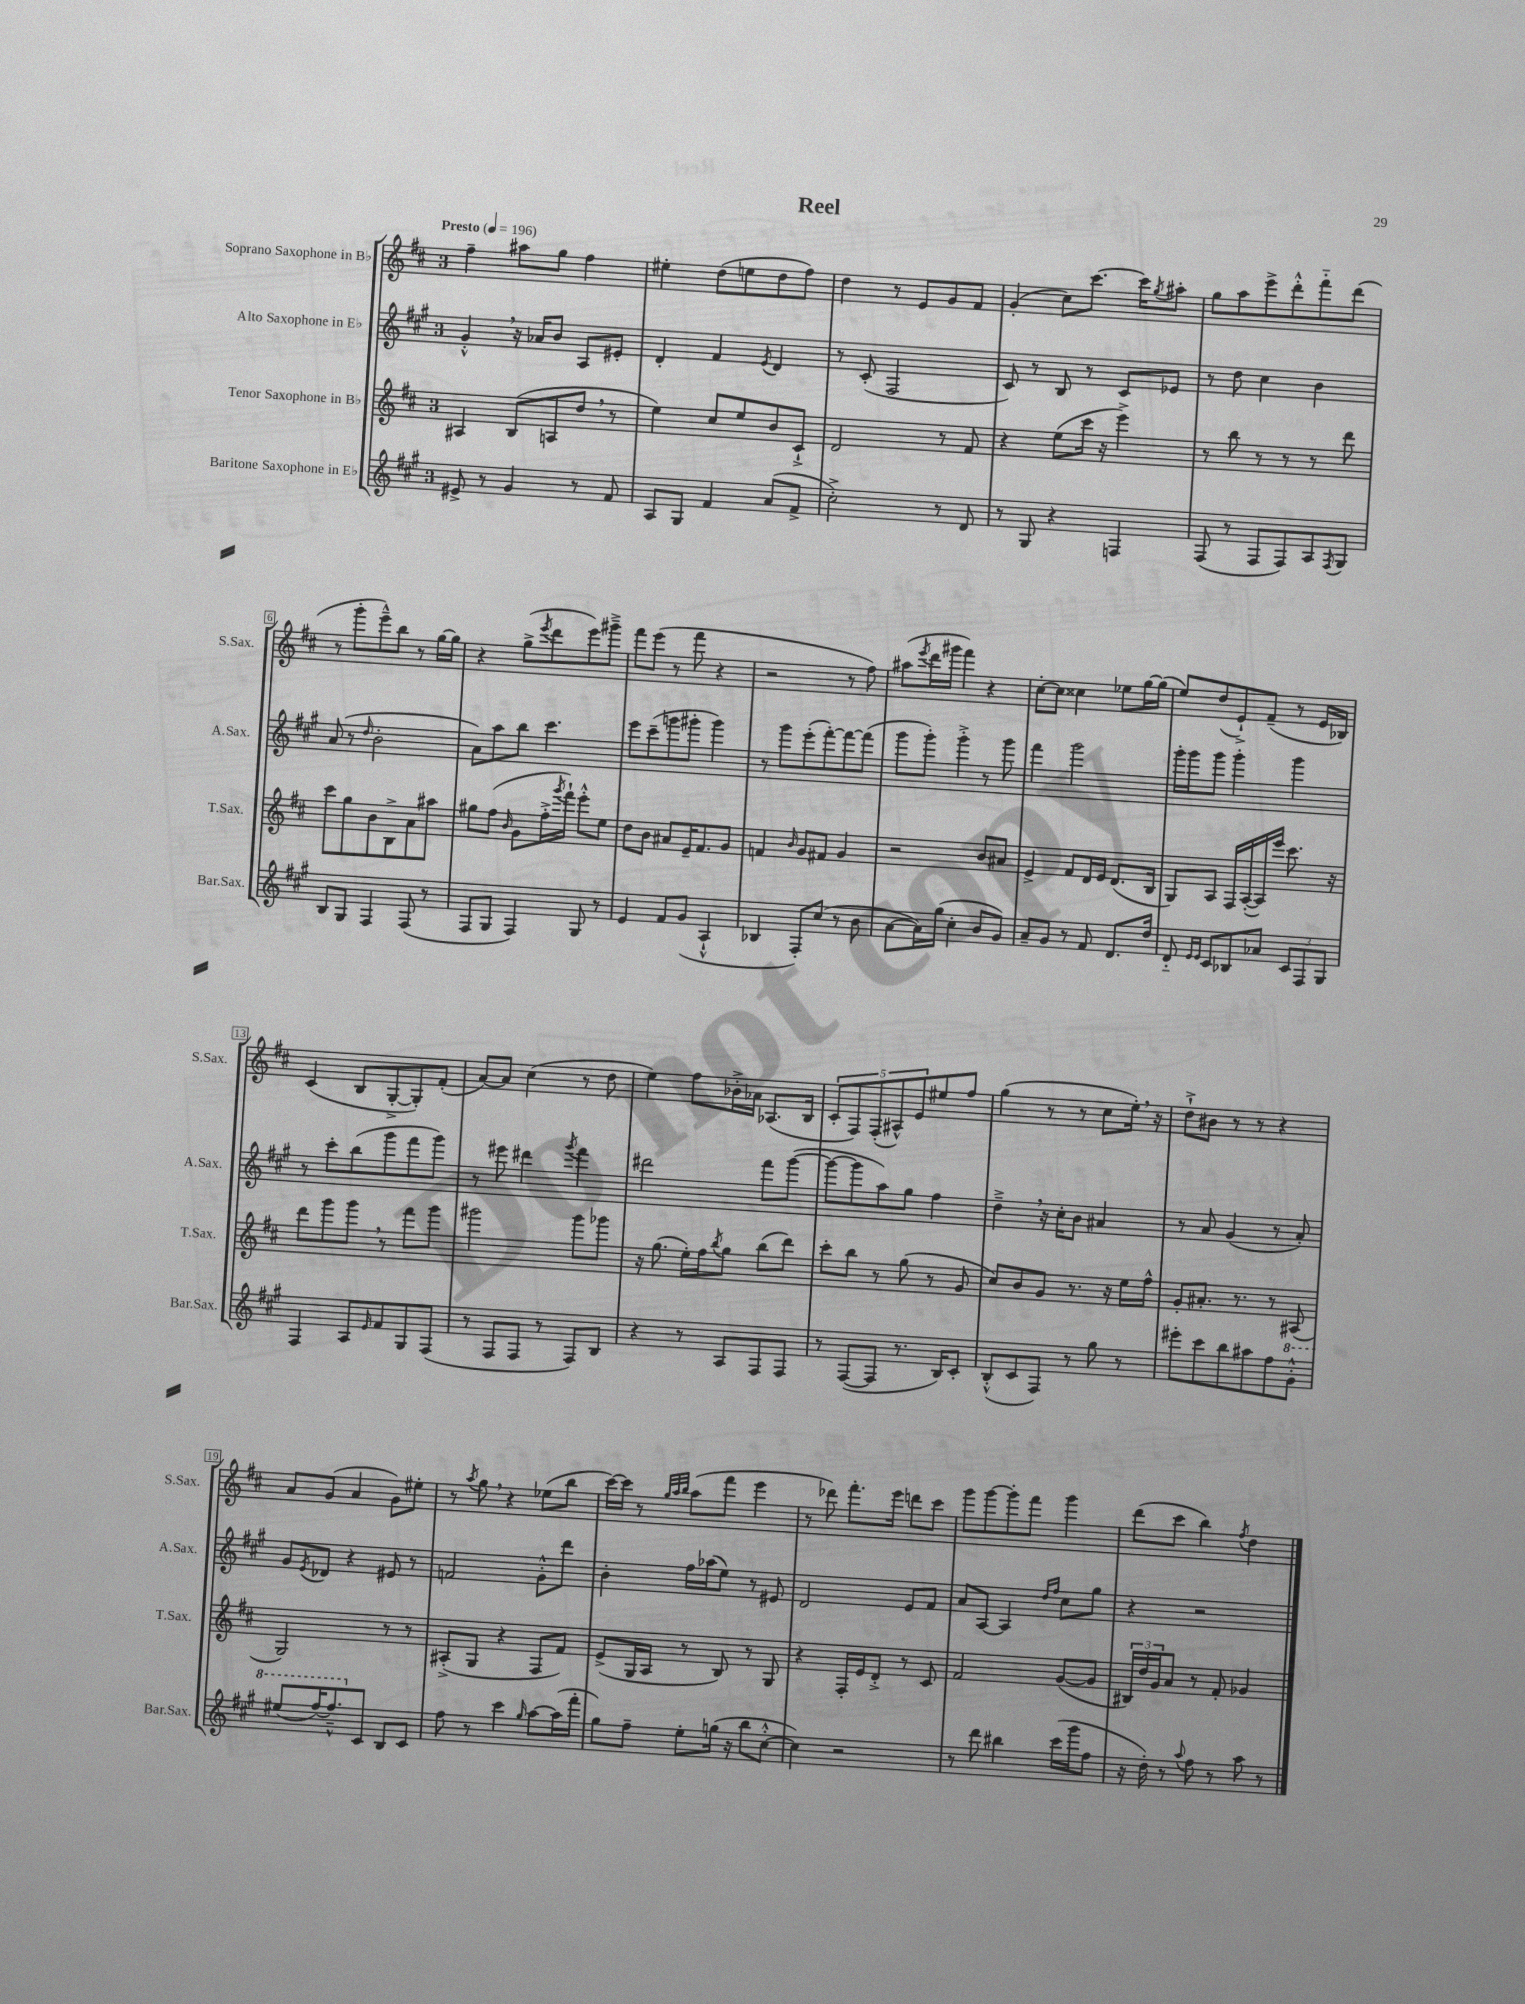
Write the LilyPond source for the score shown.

\header { title = "Reel" }
<<
\new StaffGroup <<
\new Staff = "s0" \with { instrumentName = "Soprano Saxophone in Bb" shortInstrumentName = "S.Sax." } {
    \clef treble \key d \major \once \override Staff.TimeSignature.style = #'single-digit \time 3/4 \tempo "Presto" 4 = 196
    fis''4-- ais''8 g''8 fis''4 |
    eis''4-. d''8( e''8 d''8 fis''8) |
    d''4 r8 e'8 g'8 fis'8 |
    g'4-.( cis''8) cis'''8.~ cis'''16 \acciaccatura { g''8 } ais''8-. |
    g''8 a''8 e'''8-> d'''8-.-^ fis'''8-_ d'''8( |
    r8 g'''8-. e'''8---^) b''8 r8 g''16~ g''16 |
    r4 g''8->( \acciaccatura { e'''8 } d'''8 e'''8) gis'''8---> |
    fis'''8 e'''8( r8 fis'''8 r4 |
    r2 r8 fis''8) |
    ais''8( \acciaccatura { e'''8 } d'''16 gis'''16 fis'''4) r4 |
    cis''8~-. cis''8 cisis''4 ees''8 g''16~ g''16( |
    e''8) d''8( e'8-!->) fis'8--( r8 e'16 bes16) |
    cis'4( b8 g8~-.-> g8-.) fis'8-.( |
    a'8~) a'8 cis''4( r8 d''8 |
    e''4) fis''8 bes'16-.-> aes'16 aes8.( b16 |
    \tuplet 5/4 { cis'8-. fis8) fis8-.( ais8-^) e'8 } eis''8 fis''8 |
    g''4( r8 r8 cis''8 e''16-.) \breathe r16 |
    d''8-!-> bis'8 r8 r8 r4 |
    a'8 g'8( a'4 g'8) eis''8-. |
    r8 \acciaccatura { a''8 } g''8 \breathe r4 ees''8( b''8 |
    cis'''16~) cis'''16 r8 \grace { g''32 a''32 b''32 } a''8( fis'''8 e'''4 |
    r8 des'''8) fis'''8.-. e'''16 d'''8 cis'''8 |
    g'''8 g'''8~ g'''8-. fis'''8 g'''4 |
    d'''8( cis'''8 b''4) \acciaccatura { fis''8 } d''4 \bar "|." |
}
\new Staff = "s1" \with { instrumentName = "Alto Saxophone in Eb" shortInstrumentName = "A.Sax." } {
    \clef treble \key a \major \once \override Staff.TimeSignature.style = #'single-digit \time 3/4
    gis'4-.-^ \breathe r16 aes'16 b'8 a8 eis'8-. |
    d'4-. fis'4 \acciaccatura { e'8 } d'4 |
    r8 cis'8-.( fis2 |
    cis'8) r8 b8 r8 cis'8 ees'8 |
    r8 d''8 cis''4 b'4 |
    a'8( r8 \grace { d''16 } b'2-. |
    a'8) a''8 b''8 cis'''4. |
    e'''8 cis'''8--( g'''8 gis'''8-. gis'''4) |
    r8 gis'''8 e'''8-.( fis'''8~-.) fis'''8~ fis'''8( |
    gis'''8 gis'''8-.) gis'''4-.-> r8 gis'''8 |
    fis'''4 gis'''2 |
    gis'''16-. gis'''16 gis'''8 gis'''4-. gis'''4 |
    r8 cis'''8-. b''8( gis'''8 fis'''8 gis'''8) |
    r8 eis'''8 dis'''4 \acciaccatura { gis'''8 } fis'''4 |
    dis'''2 fis'''8 gis'''8~( |
    gis'''8~ gis'''8 a''8) gis''8 fis''4 |
    d''4---> \breathe r16 cis''16-. b'8 ais'4 |
    r8 a'8 gis'4( r8 a'8-.) |
    gis'8 \acciaccatura { e'8 } des'8 r4 eis'8 r8 |
    f'2 gis'8-.-^ d'''8 |
    b'4-. fis''16 aes''16( e''8) r8 eis'8 |
    d'2 e'8 fis'8 |
    a'8 a8~ a4 \grace { d''16 fis''16 } cis''8 gis''8 |
    r4 r2 \bar "|." |
}
\new Staff = "s2" \with { instrumentName = "Tenor Saxophone in Bb" shortInstrumentName = "T.Sax." } {
    \clef treble \key d \major \once \override Staff.TimeSignature.style = #'single-digit \time 3/4
    ais4 b8( a8 d''8 \breathe r8 |
    e''4) cis''8 e''8 b'8 cis'8-!-> |
    d'2 r8 fis'8 |
    r4 e''8( cis'''16 r16 e'''4->) |
    r8 b''8 r8 r8 r8 d'''8 |
    cis'''8 g''8 b'8 b8-> a'8 ais''8 |
    gis''8 fis''8( \grace { b'16 } g'8 fis''16-.-> \acciaccatura { g'''8 } fis'''16-!) e'''8-.-^ e''8 |
    d''8 b'8 ais'8 e'16-- fis'8. g'8 |
    f'4 \grace { b'16 } g'8 fis'8 g'4 |
    r2 b'8 ais'8 |
    e'4-> fis'8 d'16 e'16 d'8.( b16 |
    g8) a8 fis16 a16~-.( a16) e'''16 cis'''8. r16 |
    d'''8 g'''8 g'''8 \breathe r8 fis'''8 g'''8 |
    gis'''2 gis'''8 ges'''8 |
    r16 g''8.( e''16-.) fis''16 \acciaccatura { b''8 } g''8 b''8( d'''8) |
    cis'''8-. b''8 r8 g''8( r8 g'8 |
    cis''8) b'8 g'8 r8. r16 e''16 fis''16-^ |
    g'8-. ais'8.-. r8. r8 ais8( |
    g2) r8 r8 |
    ais8-.->( g8 r4 fis8 fis'8) |
    e'8->( g16 a16 r8 b8) r8 g8 |
    r4 fis16-. e'16 d'8-.-> r8 cis'8 |
    fis'2 g'8~( g'8 |
    \tuplet 3/2 { bis16) d''16 g'16 } a'8 r8 fis'8-. ges'4 \bar "|." |
}
\new Staff = "s3" \with { instrumentName = "Baritone Saxophone in Eb" shortInstrumentName = "Bar.Sax." } {
    \clef treble \key a \major \once \override Staff.TimeSignature.style = #'single-digit \time 3/4
    eis'8-> r8 gis'4 r8 fis'8 |
    a8 gis8 fis'4 a'8( fis'8-> |
    cis''2-.->) r8 d'8 |
    r8 gis8 r4 f4 |
    fis8( r8 fis8 fis8) a8 \acciaccatura { fis8 } gis8 |
    b8 gis8 fis4 fis8( r8 |
    fis8 gis8 fis4) gis8 r8 |
    e'4 fis'8 gis'8( a4-!-^ |
    bes4 fis8-.) cis''8( r8 b'8 |
    a'8~ a'16) gis''16( cis''4-. b'8 gis'8) |
    a'8-- gis'8 r8 fis'8 d'8. d''16 |
    d'8-_ \grace { e'16 e'16 } cis'8 bes8 aes'8 \tuplet 3/2 { cis'8 fis8 gis8 } |
    fis4 a8 \grace { e'16 } fis'8 gis8 fis8( |
    r8 fis8 fis8 r8 fis8) b8 |
    r4 r8 a8 fis8 fis8 |
    r8 fis8~( fis8 r8. b16) cis'8-. |
    b8-.-^( cis'8 fis8) r8 gis''8 r8 |
    eis'''8-. cis'''8 b''8 ais''8 fis''8 \ottava #1 gis''8-.-^ |
    eis'''8( fis'''16~) fis'''8.---^ \ottava #0 cis'8 b8 cis'8 |
    fis''8 r8 cis'''4 \grace { gis''16 } a''8~ a''16( fis'''16-. |
    gis''8) fis''8-- e''8-. g''16( r16 b''8 cis''8~-.-^ |
    cis''4) r2 |
    r8 d'''8 bis''4 cis'''16( gis'''16 fis''8 |
    r16 d''16-.) r8 \appoggiatura { a''8 } fis''8 r8 a''8 r8 \bar "|." |
}
>>
>>
\layout { \context { \Score \override BarNumber.stencil = #(make-stencil-boxer 0.1 0.3 ly:text-interface::print) } }
